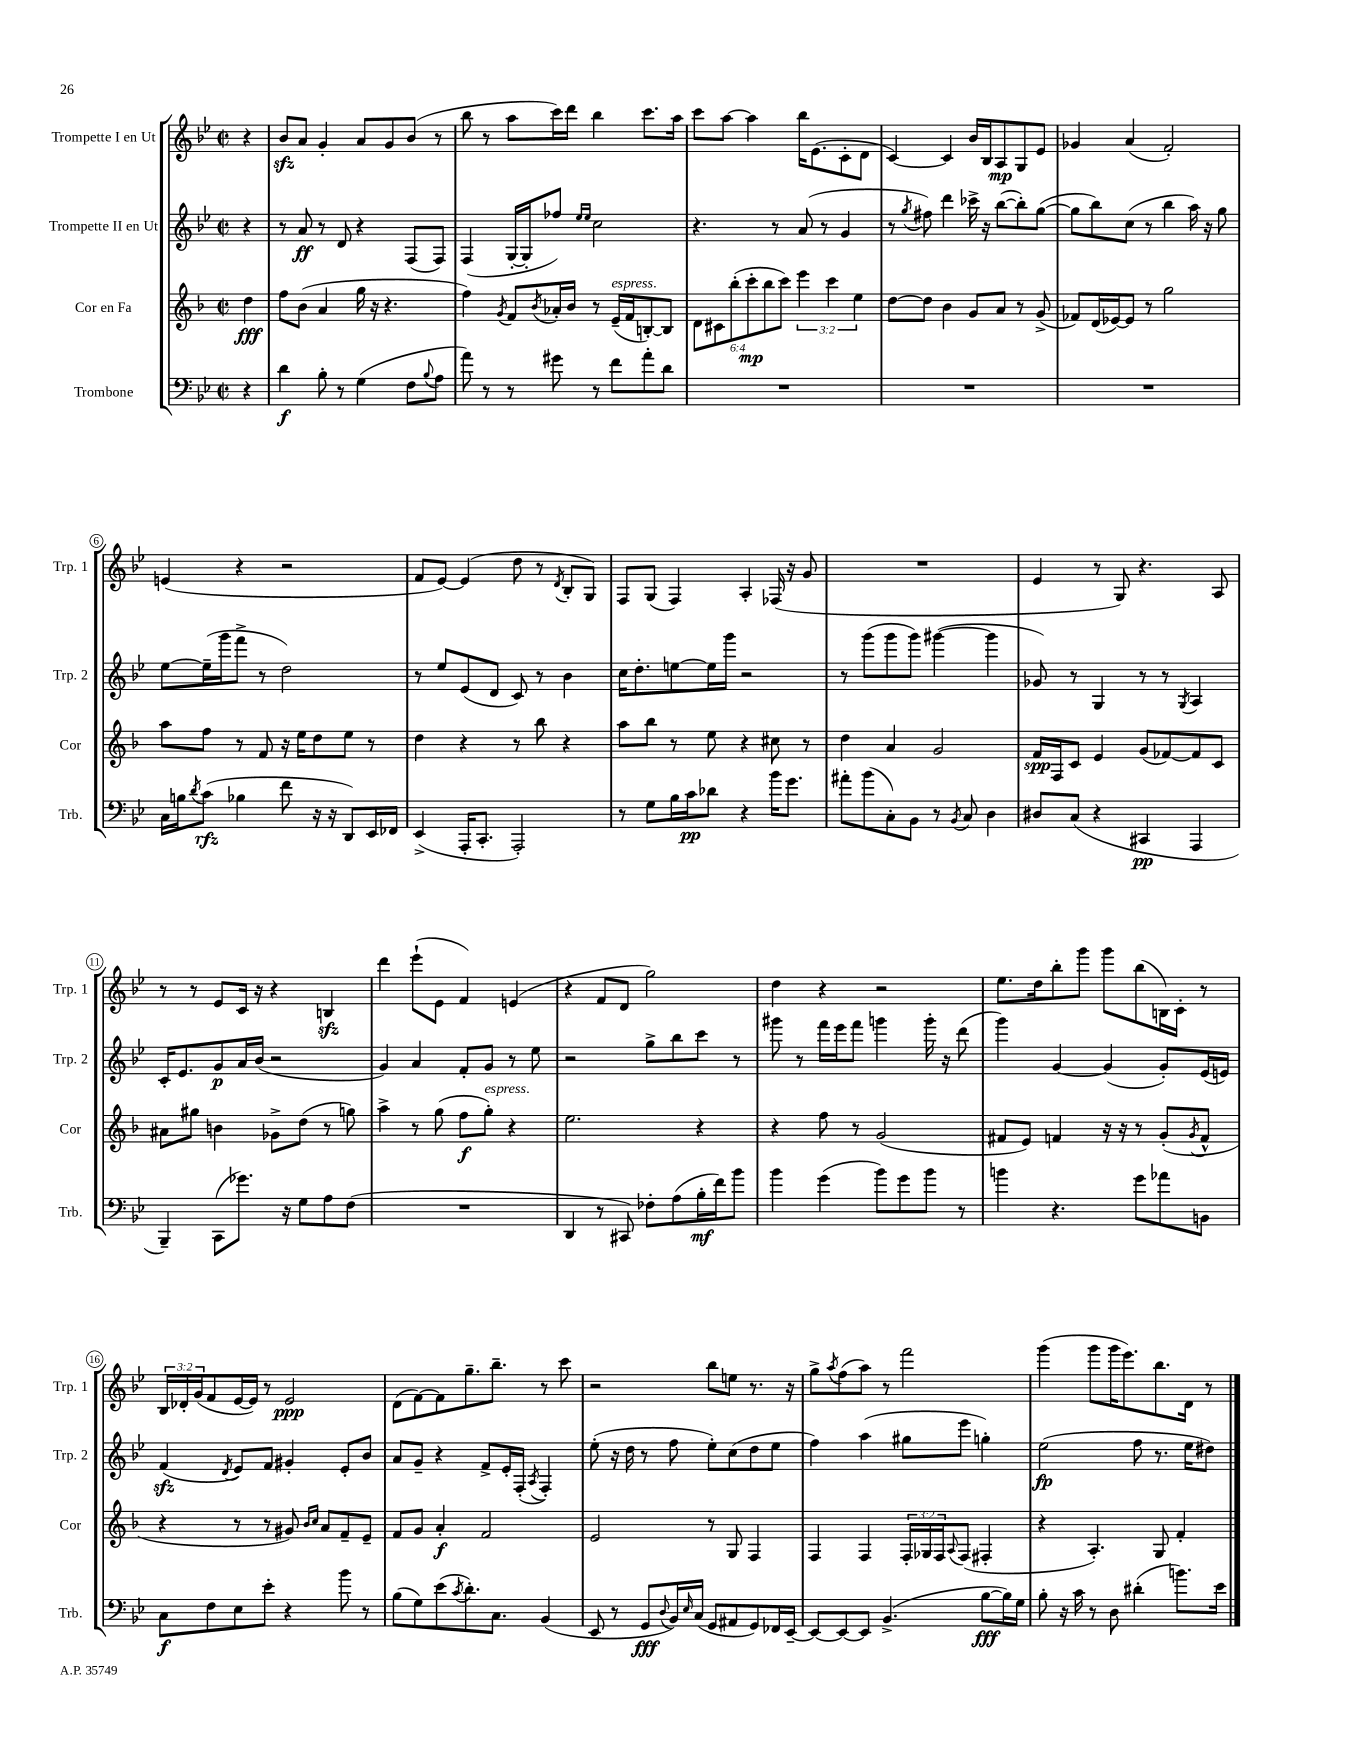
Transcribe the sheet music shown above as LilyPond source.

<<
\new StaffGroup <<
\new Staff = "s0" \with { instrumentName = "Trompette I en Ut" shortInstrumentName = "Trp. 1" } {
    \clef treble \key bes \major \defaultTimeSignature \time 2/2 \override Staff.TupletNumber.text = #tuplet-number::calc-fraction-text \partial 4
    r4 |
    bes'8\sfz a'8 g'4-. a'8 g'8 bes'8( r8 |
    bes''8 r8 a''8 c'''16) d'''16 bes''4 c'''8. a''16 |
    c'''8 a''8~ a''4 bes''16 ees'8.( c'8-. d'8 |
    c'4~) c'4 bes'16 bes16 a8\mp g8 ees'8 |
    ges'4 a'4( f'2-.) |
    e'4( r4 r2 |
    f'8 ees'8~) ees'4( d''8 r8 \acciaccatura { d'8 } bes8-. g8) |
    f8 g8( f4) a4-. fes16( r16 g'8 |
    R1 |
    ees'4 r8 g8) r4. a8 |
    r8 r8 ees'8 c'16 r16 r4 b4\sfz |
    d'''4 ees'''8-!( ees'8 f'4) e'4( |
    r4 f'8 d'8 g''2) |
    d''4 r4 r2 |
    ees''8. d''16 bes''8-. g'''8 g'''8 bes''8( b16) c'16-. r8 |
    \tuplet 3/2 { bes16 des'16-. g'16( } f'8 ees'16~ ees'16) r8 ees'2\ppp |
    d'8( f'8~) f'8 g''8.-- bes''8.-- r8 c'''8 |
    r2 bes''8 e''8 r8. r16 |
    g''8-> \acciaccatura { a''8 } f''8( a''8) r8 f'''2 |
    g'''4( g'''8 g'''16 ees'''8.) bes''8. d'16 r8 \bar "|." |
}
\new Staff = "s1" \with { instrumentName = "Trompette II en Ut" shortInstrumentName = "Trp. 2" } {
    \clef treble \key bes \major \defaultTimeSignature \time 2/2 \partial 4
    r4 |
    r8 a'8\ff r8 d'8 r4 f8( f8) |
    f4( g16~-. g16-. fes''8) \grace { ees''16 ees''16 } c''2 |
    r4. r8 a'8( r8 g'4 |
    r8 \acciaccatura { g''8 } fis''8) d'''4 ces'''16-> r16 bes''8~( bes''8-.) g''8~( |
    g''8 bes''8) c''8( r8 bes''4 a''16) r16 g''8 |
    ees''8~ ees''16--( g'''16 f'''8-> r8 d''2) |
    r8 ees''8 ees'8( d'8 c'8) r8 bes'4 |
    c''16 d''8.-. e''8~ e''16 g'''16 r2 |
    r8 g'''8( g'''8 g'''8) gis'''4~( gis'''4 |
    ges'8) r8 g4 r8 r8 \acciaccatura { g8 } a4 |
    c'16-. ees'8. g'8\p a'16 bes'16( r2 |
    g'4) a'4 f'8-. g'8 r8 ees''8 |
    r2 g''8-> bes''8 c'''8 r8 |
    gis'''8 r8 f'''16 ees'''16 f'''8 g'''4 g'''16-. r16 d'''8( |
    g'''4) g'4~ g'4( g'8-.) ees'16( e'16) |
    f'4\sfz( \acciaccatura { d'8 } ees'8) f'8 gis'4-. ees'8-. bes'8 |
    a'8 g'8-- r4 f'8-> ees'16-. f16-.( \acciaccatura { a8 } f4-.) |
    ees''8-.( r16 d''16 r8 f''8 ees''8-.) c''8( d''8 ees''8 |
    f''4) a''4( gis''8 ees'''8 g''4-.) |
    ees''2\fp( f''8 r8. ees''16 dis''8) \bar "|." |
}
\new Staff = "s2" \with { instrumentName = "Cor en Fa" shortInstrumentName = "Cor" } {
    \clef treble \key f \major \defaultTimeSignature \time 2/2 \override Staff.TupletNumber.text = #tuplet-number::calc-fraction-text \partial 4
    d''4\fff |
    f''8 bes'8( a'4 g''16 r16 r4. |
    f''4) \acciaccatura { g'8 } f'8 \acciaccatura { bes'8 } aes'16-. bes'16 r8 e'16--^\markup { \italic "espress." }( f'16 b8~-.) b8 |
    \tuplet 6/4 { d'8 cis'8 bes''8-.( c'''8-.\mp bes''8 c'''8) } \tuplet 3/2 { e'''4 c'''4 e''4 } |
    d''8~ d''8 bes'4 g'8 a'8 r8 g'8->( |
    fes'8) d'16( ees'16~) ees'8 r8 g''2 |
    a''8 f''8 r8 f'8 r16 e''16 d''8 e''8 r8 |
    d''4 r4 r8 bes''8 r4 |
    a''8 bes''8 r8 e''8 r4 cis''8 r8 |
    d''4 a'4 g'2 |
    f'16\spp f16 c'8 e'4 g'8( fes'8~) fes'8 c'8 |
    ais'8 gis''8 b'4 ges'8-> d''8( r8 g''8) |
    a''4-> r8 g''8( f''8\f g''8-.^\markup { \italic "espress." }) r4 |
    e''2. r4 |
    r4 f''8 r8 g'2( |
    fis'8 e'8) f'4 r16 r16 r8 g'8-.( \acciaccatura { g'8 } f'8-^ |
    r4 r8 r8 gis'8) \grace { bes'16 c''16 } a'8 f'8-- e'8-- |
    f'8 g'8 a'4-.\f f'2 |
    e'2 r8 g8 f4 |
    f4 f4 \tuplet 3/2 { f16-. ges16 f16 } \appoggiatura { a8 } f8( fis4-. |
    r4 a4.-.) g8 f'4-. \bar "|." |
}
\new Staff = "s3" \with { instrumentName = "Trombone" shortInstrumentName = "Trb." } {
    \clef bass \key bes \major \defaultTimeSignature \time 2/2 \partial 4
    r4 |
    d'4\f bes8-. r8 g4( f8 \appoggiatura { bes8 } a8 |
    a'8) r8 r8 gis'8 r8 f'8 a'8-. d'8 |
    R1 |
    R1 |
    R1 |
    c16 b16 \acciaccatura { d'8 } c'8\rfz( bes4 f'8 r16 r16 d,8) ees,16 fes,16 |
    ees,4->( a,,16-. c,8.-. a,,2-.) |
    r8 g8 bes16 c'16\pp des'8 r4 bes'16 g'8. |
    ais'8-. bes'8( c8-.) bes,8 r8 \acciaccatura { bes,8 } c8 d4 |
    dis8 c8( r4 cis,4\pp a,,4 |
    bes,,4--) c,8( ges'8.) r16 g8 a8 f8( |
    R1 |
    d,4 r8 cis,8) fes8-. a8( bes16-.\mf f'16) bes'8 |
    bes'4 g'4( bes'8) g'8 bes'8 r8 |
    b'4 r4. g'8 aes'8 b,8 |
    c8\f f8 ees8 ees'8-. r4 bes'8 r8 |
    bes8( g8) ees'8( \acciaccatura { c'8 } d'8.-.) c8. bes,4( |
    ees,8 r8 g,8\fff \appoggiatura { d8 } bes,16) \grace { ees16 } c16( g,8 ais,8 g,8) fes,16 ees,16~-- |
    ees,8~ ees,8~ ees,8 bes,4.->( bes8~\fff bes16) g16 |
    bes8-. r16 c'16 r8 d8 dis'4-.( b'8.) ees'16 \bar "|." |
}
>>
>>
\layout { \context { \Score \override BarNumber.stencil = #(make-stencil-circler 0.1 0.3 ly:text-interface::print) } }
